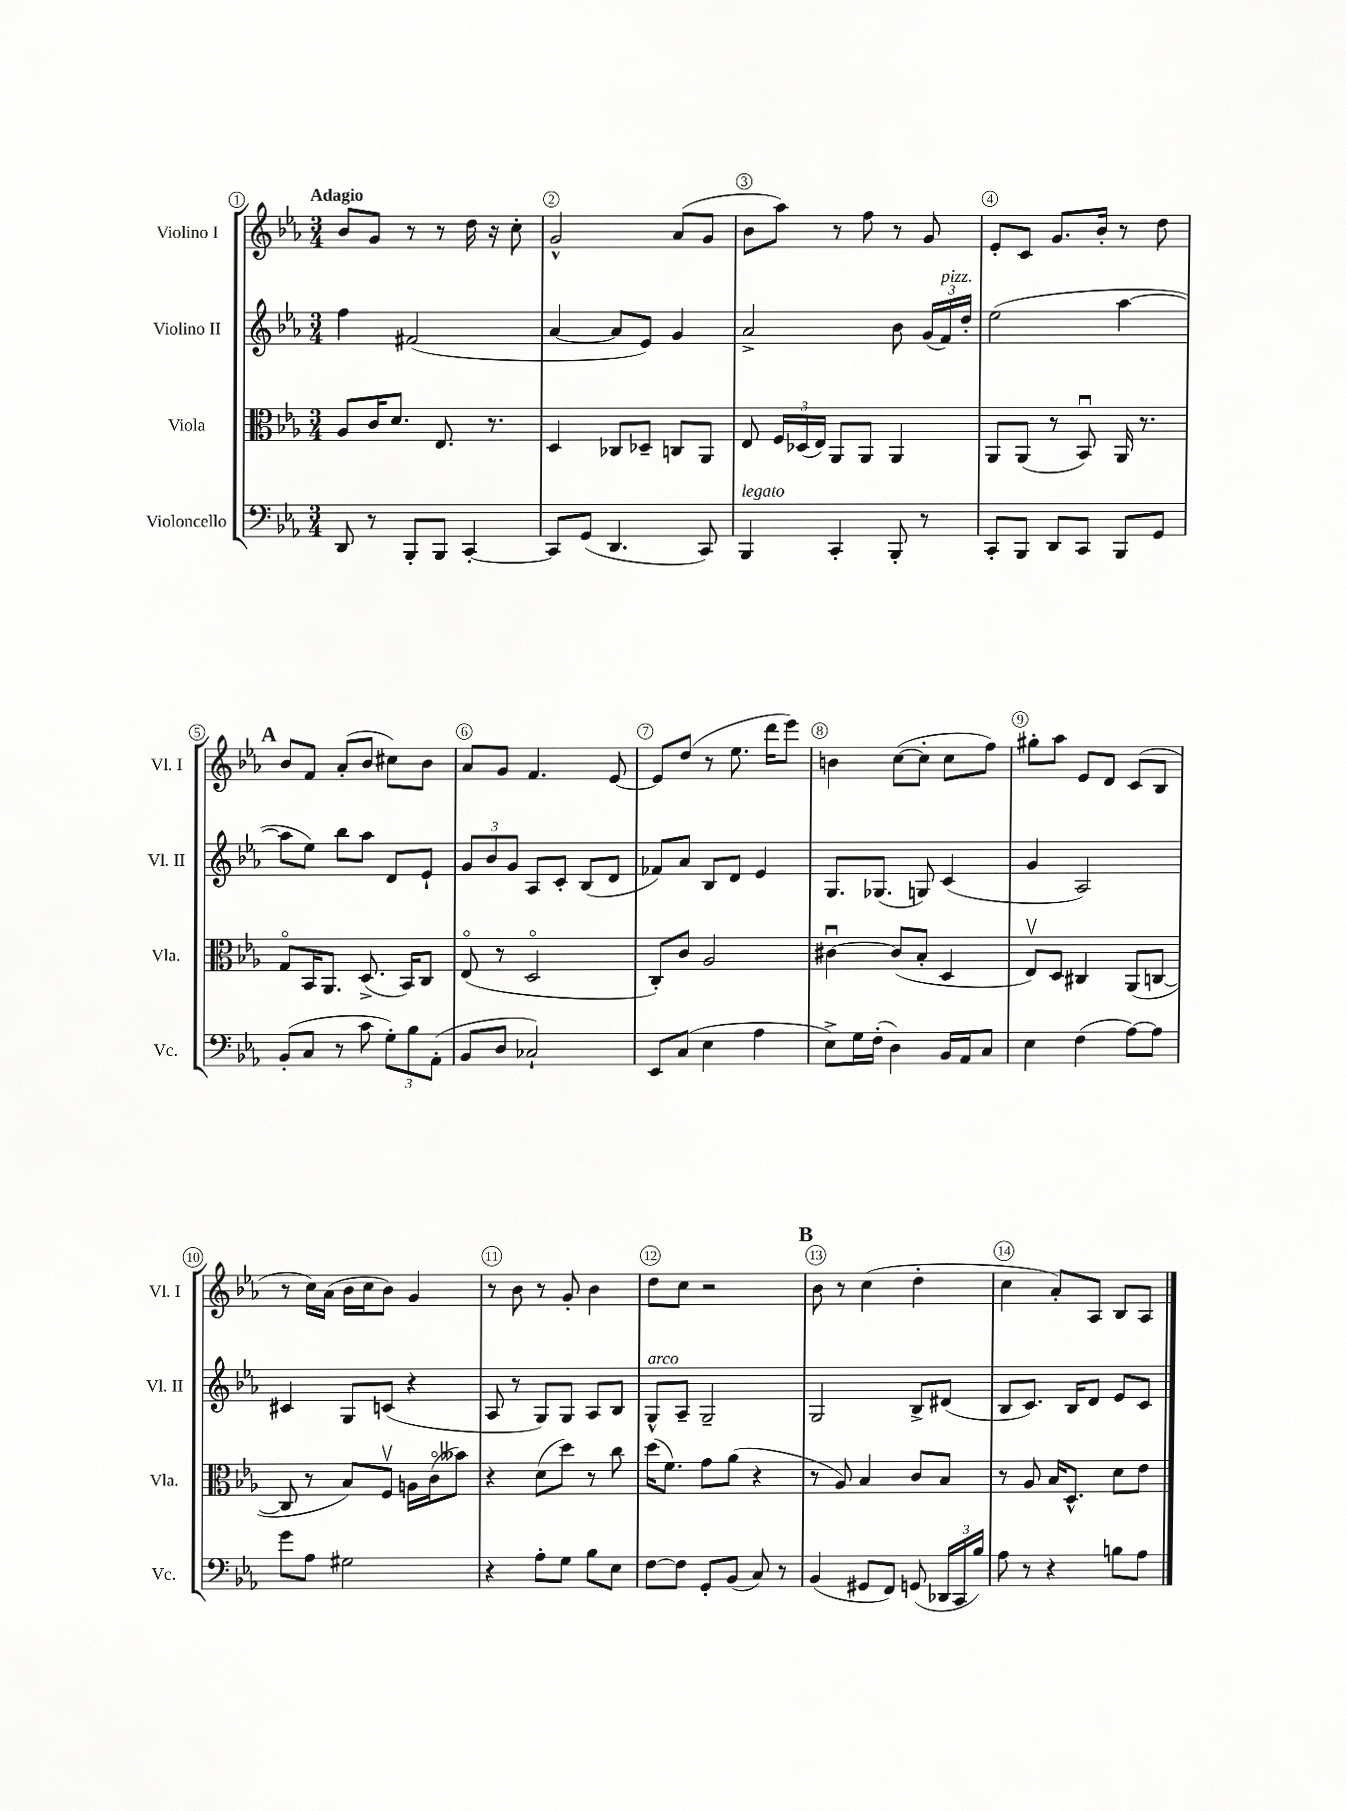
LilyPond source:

<<
\new StaffGroup <<
\new Staff = "s0" \with { instrumentName = "Violino I" shortInstrumentName = "Vl. I" } {
    \clef treble \key ees \major \numericTimeSignature \time 3/4 \tempo "Adagio"
    \autoBeamOff bes'8[ g'8] r8 r8 d''16 r16 c''8-. |
    g'2-^ aes'8[( g'8] |
    bes'8[ aes''8]) r8 f''8 r8 g'8 |
    ees'8[-. c'8] g'8.[ bes'16]-. r8 d''8 |
    \mark \markup { \bold "A" } bes'8[ f'8] aes'8[-.( bes'8] cis''8[) bes'8] |
    aes'8[ g'8] f'4. ees'8~ |
    ees'8[ d''8]( r8 ees''8. d'''16[ ees'''8]) |
    b'4 c''8[~( c''8]-. c''8[ f''8]) |
    gis''8[-. aes''8] ees'8[ d'8] c'8[( bes8] |
    r8 c''16[) aes'16]( bes'16[ c''16 bes'8]) g'4 |
    r8 bes'8 r8 g'8-. bes'4 |
    d''8[ c''8] r2 |
    \mark \markup { \bold "B" } bes'8 r8 c''4( d''4-. |
    c''4 aes'8[-.) aes8] bes8[ aes8] \bar "|." |
}
\new Staff = "s1" \with { instrumentName = "Violino II" shortInstrumentName = "Vl. II" } {
    \clef treble \key ees \major \numericTimeSignature \time 3/4
    \autoBeamOff f''4 fis'2( |
    aes'4~ aes'8[ ees'8]) g'4 |
    aes'2-> bes'8 \tuplet 3/2 { g'16[( f'16^\markup { \italic "pizz." }) d''16]-. } |
    ees''2( aes''4~ |
    \mark \markup { \bold "A" } aes''8[ ees''8]) bes''8[ aes''8] d'8[ ees'8]-! |
    \tuplet 3/2 { g'8[ bes'8 g'8] } aes8[ c'8]-. bes8[( d'8] |
    fes'8[) aes'8] bes8[ d'8] ees'4 |
    g8.[ ges8.]( g8) c'4( |
    g'4 aes2) |
    cis'4 g8[ c'8]( r4 |
    aes8 r8 g8[) g8] aes8[ bes8] |
    g8[-^^\markup { \italic "arco" } aes8]-- g2-- |
    \mark \markup { \bold "B" } g2 bes8[-> dis'8]( |
    bes8[ c'8.]) bes16[ d'8] ees'8[ c'8] \bar "|." |
}
\new Staff = "s2" \with { instrumentName = "Viola" shortInstrumentName = "Vla." } {
    \clef alto \key ees \major \numericTimeSignature \time 3/4
    \autoBeamOff aes8[ c'16 d'8.] ees8. r8. |
    d4 ces8[ des8]-- c8[ aes,8] |
    ees8 \tuplet 3/2 { f16[ des16( ees16]) } aes,8[ aes,8] aes,4 |
    aes,8[ aes,8]( r8 bes,8\downbow) aes,16 r8. |
    \mark \markup { \bold "A" } g8[\flageolet bes,16 aes,8.] d8.->( bes,16[) c8] |
    ees8\flageolet( r8 d2\flageolet |
    c8[-.) c'8] aes2 |
    cis'4~\downbow cis'8[( bes8]-. d4 |
    ees8[\upbow) d8] cis4 aes,8[( c8]~ |
    c8 r8 bes8[) f8]\upbow a16[ c'16\flageolet( beses'8]) |
    r4 d'8[( d''8]) r8 c''8 |
    d''16[( f'8.]) g'8[ aes'8]( r4 |
    \mark \markup { \bold "B" } r8 aes8) bes4 c'8[ bes8] |
    r8 aes8 bes16[ d8.]-^ d'8[ ees'8] \bar "|." |
}
\new Staff = "s3" \with { instrumentName = "Violoncello" shortInstrumentName = "Vc." } {
    \clef bass \key ees \major \numericTimeSignature \time 3/4
    \autoBeamOff d,8 r8 bes,,8[-. bes,,8] c,4~-. |
    c,8[ g,8]( d,4. c,8) |
    bes,,4^\markup { \italic "legato" } c,4-. bes,,8-. r8 |
    c,8[-. bes,,8] d,8[ c,8] bes,,8[ g,8] |
    \mark \markup { \bold "A" } bes,8[-.( c8] r8 c'8 \tuplet 3/2 { g8[-.) bes8 aes,8]-.( } |
    bes,8[ d8] ces2-!) |
    ees,8[ c8]( ees4 aes4 |
    ees8[->) g16 f16]-.( d4) bes,16[ aes,16 c8] |
    ees4 f4( aes8[~) aes8] |
    g'8[ aes8] gis2 |
    r4 aes8[-. g8] bes8[ ees8] |
    f8[~ f8] g,8[-. bes,8]( c8) r8 |
    \mark \markup { \bold "B" } bes,4( gis,8[ f,8]) g,8( \tuplet 3/2 { des,16[ c,16 bes16]) } |
    aes8 r8 r4 b8[ aes8] \bar "|." |
}
>>
>>
\layout { \context { \Score \override BarNumber.break-visibility = ##(#f #t #t) barNumberVisibility = #all-bar-numbers-visible \override BarNumber.stencil = #(make-stencil-circler 0.1 0.3 ly:text-interface::print) } }
